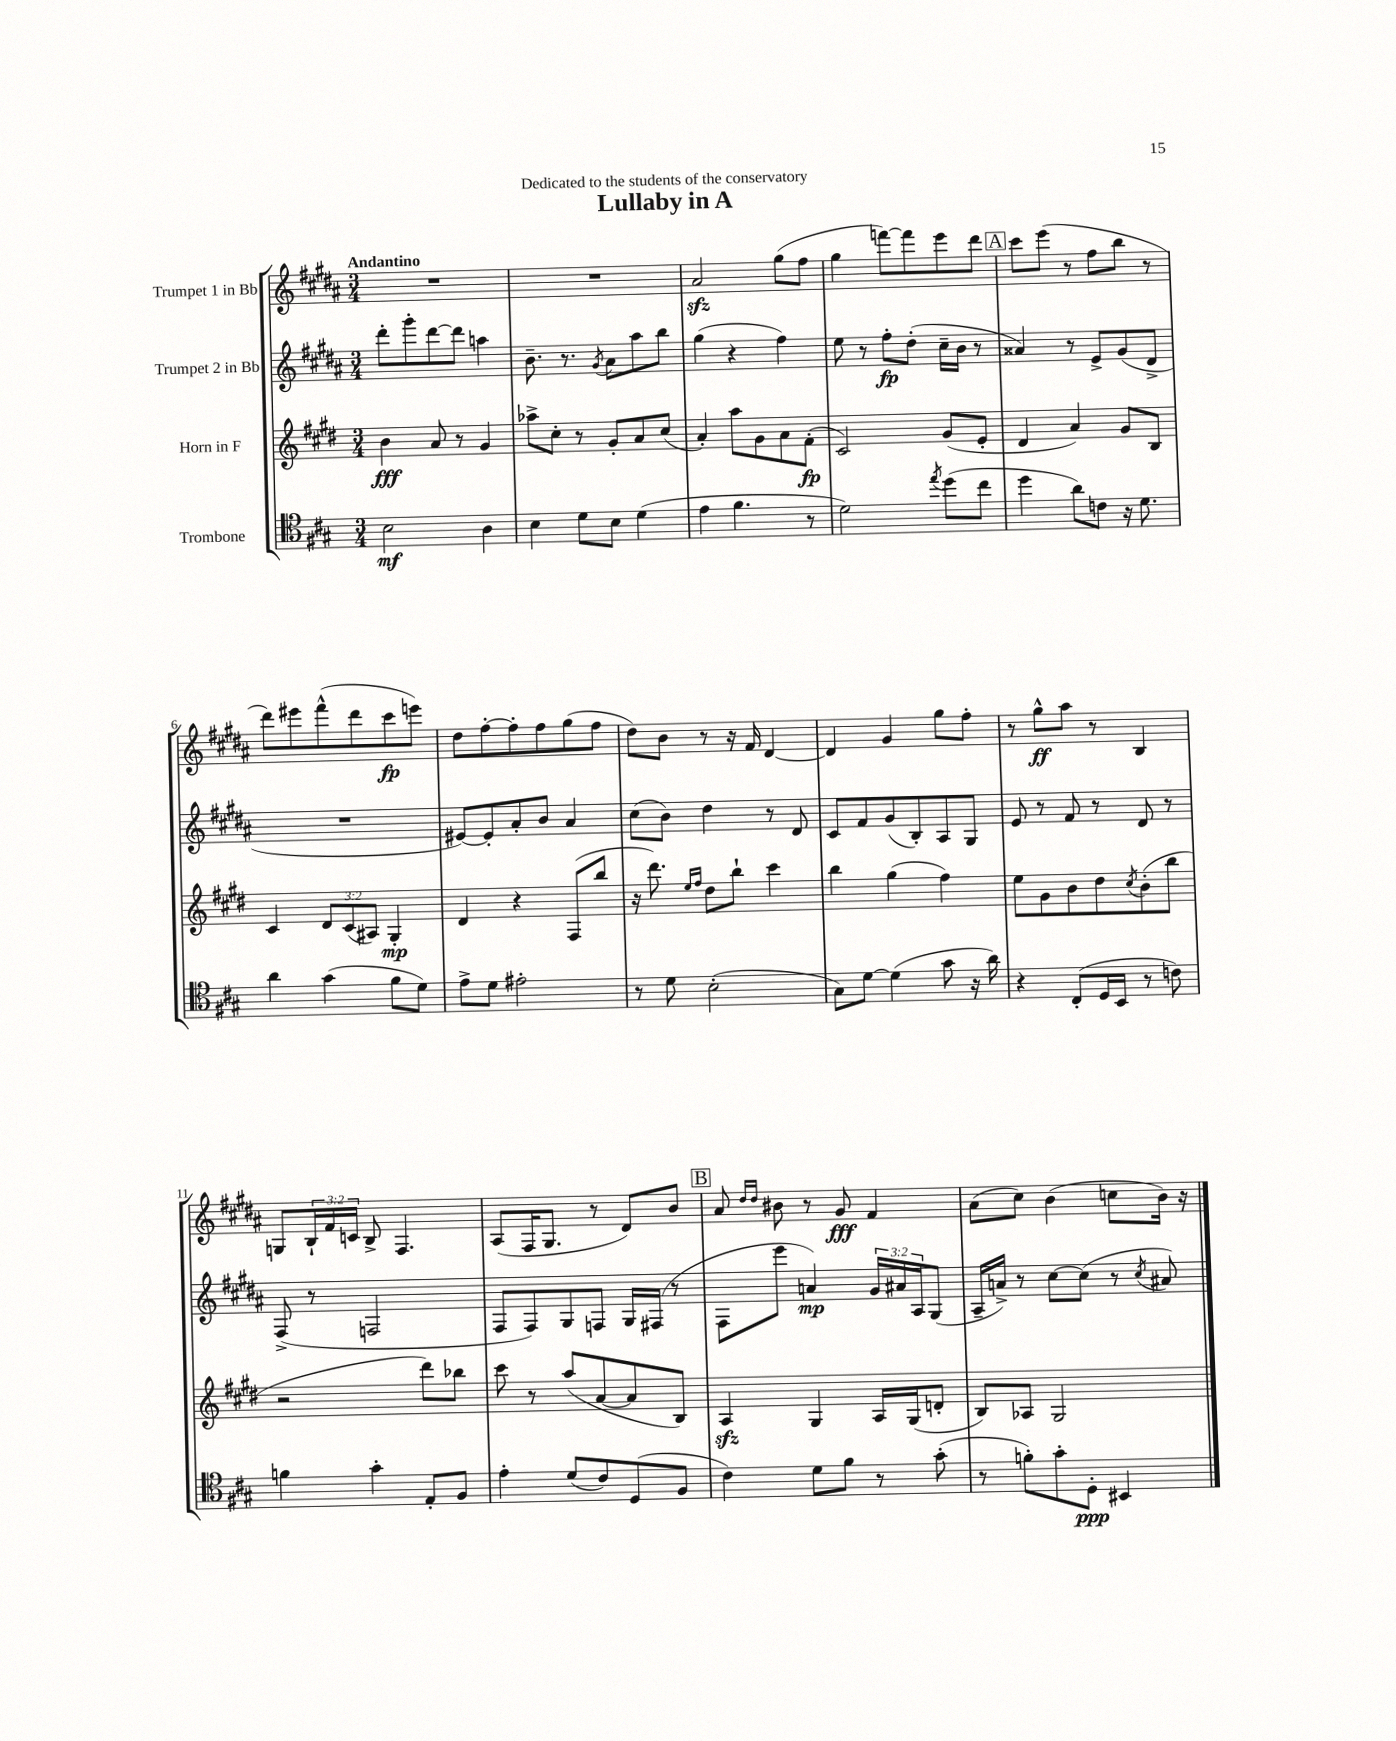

**kern	**kern	**kern	**kern
*staff4	*staff3	*staff2	*staff1
*clefC4	*clefG2	*clefG2	*clefG2
*k[f#c#g#]	*k[f#c#g#d#]	*k[f#c#g#d#a#]	*k[f#c#g#d#a#]
*M3/4	*M3/4	*M3/4	*M3/4
2B	4b	8ddd#'	2.r
.	.	8ggg#'	.
.	8a	[8ddd#	.
.	8r	8ddd#]	.
4A	4g#	4aa	.
=	=	=	=
4B	8aa-^	8.b~	2.r
.	8cc#'	.	.
.	.	8.r	.
8d	8r	.	.
.	.	8qg#	.
8B	8g#'	8a#	.
(4d	8a	8aa#	.
.	(8cc#	8bb	.
=	=	=	=
4e	4a')	(4gg#	2a#
4.f#	8aa	4r	.
.	8g#	.	.
.	8a	4ff#)	(8gg#
8r	(8f#'	.	8ff#
=	=	=	=
2d)	2c#)	8ee	4gg#
.	.	8r	.
.	.	8ff#'	[8fff)
.	.	(8dd#'	8fff]
8qee	.	.	.
(8dd	(8g#	16cc#~	8eee
.	.	16b	.
8cc#	8e'	8r	8ddd#
=	=	=	=
4dd	4d#	4a##)	8ccc#
.	.	.	(8eee
8a)	4a)	8r	8r
8c	.	8e^	8ff#
16r	8g#	(8g#	8bb
8.d	.	.	.
.	8B	8d#^	8r
=	=	=	=
4a	4c#	2.r	8ddd#)
.	.	.	8eee#
(4g#	12d#	.	(8fff#^^
.	(12c#	.	.
.	.	.	8ddd#
.	12A#)	.	.
8f#	4G#'	.	8ccc#
8d)	.	.	8eee)
=	=	=	=
8e^	4d#	[8e#)	8dd#
8d	.	8e#']	[8ff#'
2e#'	4r	8a#'	8ff#']
.	.	8b	8ff#
.	(8F#	4a#	(8gg#
.	8bb	.	8ff#
=	=	=	=
8r	16r	(8cc#	8dd#)
.	8.ddd#)	.	.
8d	.	8b)	8b
.	16qqee	.	.
.	16qqff#	.	.
(2B'	8dd#	4dd#	8r
.	8bb`	.	16r
.	.	.	16f#
.	4ccc#	8r	[4d#
.	.	8d#	.
=	=	=	=
8G#)	4bb	8c#	4d#]
[8d	.	8f#	.
(4d]	(4gg#	(8g#	4g#
.	.	8B')	.
8g#	4ff#)	8A#	8gg#
16r	.	8G#	8ff#'
16a)	.	.	.
=	=	=	=
4r	8ee	8e	8r
.	8g#	8r	8gg#^^
(8C#'	8b	8f#	8aa#
16D	8dd#	8r	8r
16BB	.	.	.
.	8qcc#	.	.
8r	(8b'	8d#	4B
8c)	8bb	8r	.
=	=	=	=
4f	2r	(8F#^	8G
.	.	8r	24B`
.	.	.	24f#
.	.	.	24c
4g#'	.	2F	8B^
.	.	.	4.F#
8E'	8ddd#)	.	.
8F#	8bb-	.	.
=	=	=	=
4e'	8ccc#	8F#	(8A#
.	8r	8F#)	16F#
.	.	.	8.G#
(8d	(8aa	8G#	.
8c#)	[8a	8F	8r
(8D	8a]	16G#	8d#)
.	.	(16F#	.
8F#	8B)	8r	8b
=	=	=	=
4c#)	4A	8F#	8a#
.	.	.	16qqdd#
.	.	.	16qqdd#
.	.	8eee	8b#
8d	4G#	4a)	8r
8f#	.	.	8g#
8r	16A	24g#	4f#
.	.	24a#	.
.	(16G#	.	.
.	.	24A#	.
(8g#'	8d'	(8G#	.
=	=	=	=
8r	8B)	16A#~	(8a#
.	.	16a^)	.
8f')	8A-	8r	8cc#)
8g#'	2G#	[8cc#	(4b
8D'	.	(8cc#]	.
4BB#	.	8r	8cc
.	.	8qcc#	.
.	.	8a#)	16b)
.	.	.	16r
==	==	==	==
*-	*-	*-	*-
